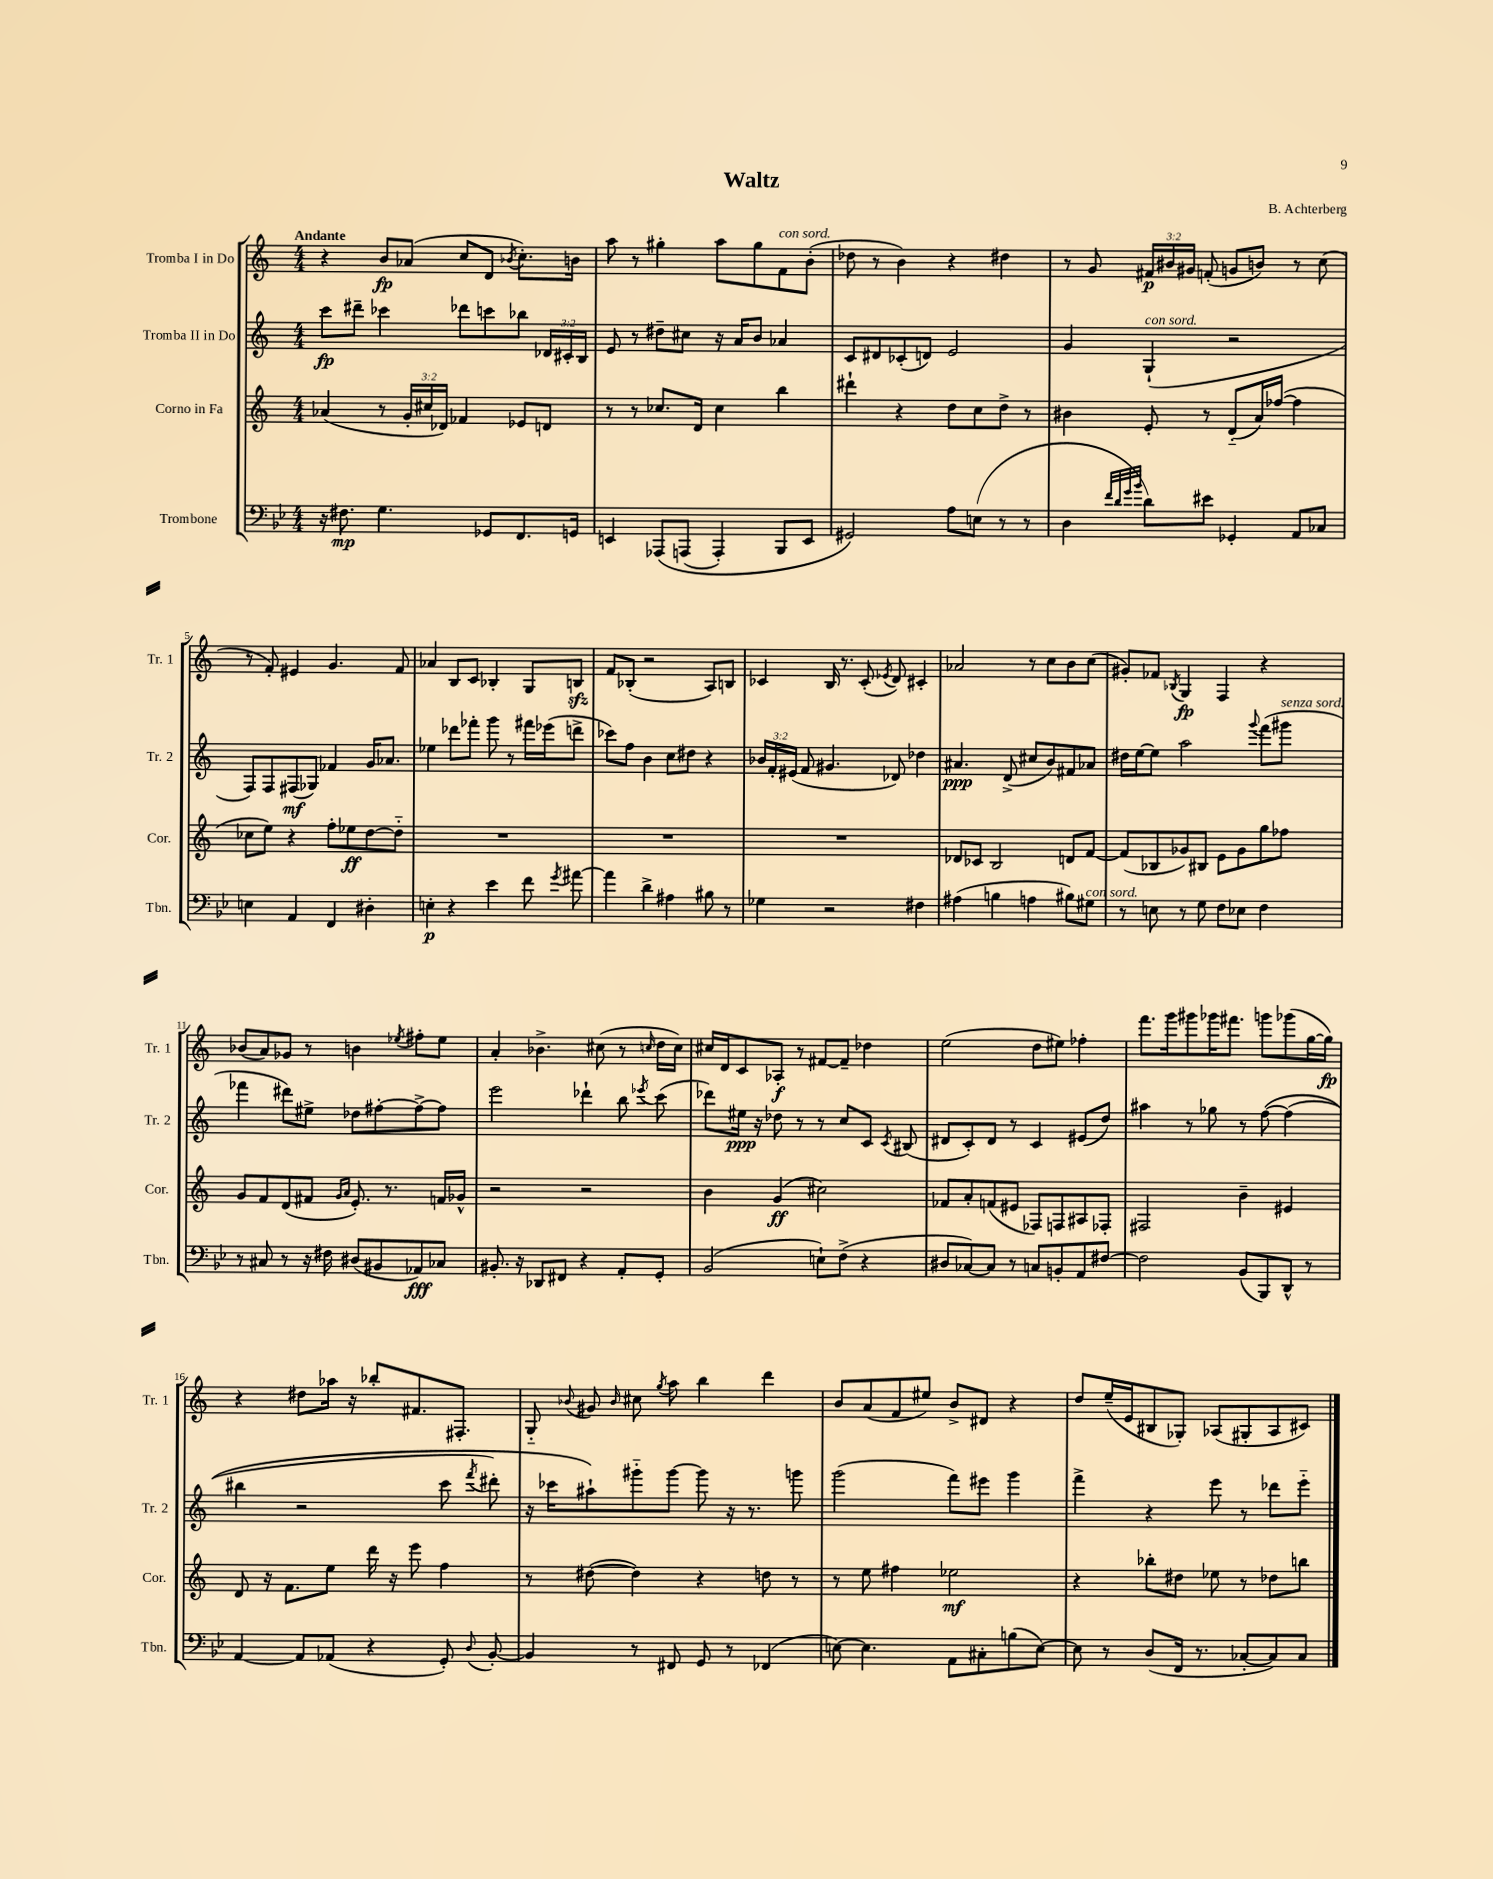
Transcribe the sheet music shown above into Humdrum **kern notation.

**kern	**kern	**kern	**kern
*staff4	*staff3	*staff2	*staff1
*clefF4	*clefG2	*clefG2	*clefG2
*k[b-e-]	*k[]	*k[]	*k[]
*M4/4	*M4/4	*M4/4	*M4/4
16r	(4a-	8ccc	4r
8.F#	.	.	.
.	.	8ddd#~	.
4.G	8r	4ccc-	8b
.	24g'	.	(8a-
.	24cc#	.	.
.	24d-)	.	.
.	4f-	8ddd-	8cc
8GG-	.	8ccc	8d
.	.	.	8qb-
8.FF	8e-	8bb-	8.cc')
.	8d	24d-	.
.	.	24c#'	.
16GG	.	.	16b
.	.	24B	.
=	=	=	=
4EE	8r	8e	8aa
.	8r	8r	8r
&(8AAA-	8.cc-	8dd#~	4gg#'
(8AAA	.	8cc#	.
.	16d	.	.
4AAA')	4cc-	16r	8aa
.	.	16a	.
.	.	8b	8gg#
8BBB-	4bb	4a-	8f
8EE	.	.	(8b'
=	=	=	=
2GG#&)	4ddd#`	8c	8dd-
.	.	8d#	8r
.	4r	(8c-'	4b)
.	.	8d)	.
8A	8dd	2e	4r
(8E	8cc	.	.
8r	8dd^	.	4dd#
8r	8r	.	.
=	=	=	=
4D	4b#	4g	8r
.	.	.	8g
32qqf	.	.	.
32qqd	.	.	.
32qqg	.	.	.
32qqb-	.	.	.
8d)	8e'	(4G`	24f#
.	.	.	24b#
.	.	.	24g#
8e#	8r	.	(8f'
4GG-'	(8d'~	2r	8g
.	16a)	.	8b)
.	([16ff-	.	.
8AA	4ff-]	.	8r
8C-	.	.	(8cc
=	=	=	=
4E	8cc-	8F)	8r
.	8ee)	8F	8f')
4AA	4r	(8F#	4e#
.	.	8G-)	.
4FF	8ff'	4f-	4.g
.	8ee-	.	.
4D#'	[8dd	16g	.
.	.	8.a-	.
.	8dd'~]	.	8f
=	=	=	=
4E'	1r	4ee-	4a-
4r	.	8ddd-	8B
.	.	8fff-'	8c
4e-	.	8ggg	4B-'
.	.	8r	.
8f	.	16fff#	8G
.	.	(16eee-	.
8qg	.	.	.
[8a#	.	8ddd^	8B
=	=	=	=
4a#]	1r	8ccc-)	8f
.	.	8ff	(8B-'
4d^	.	4b	2r
4A#	.	8cc	.
.	.	8dd#	.
8B#	.	4r	8A)
8r	.	.	8B
=	=	=	=
4G-	1r	24b-	4c-
.	.	24f'	.
.	.	(24e#	.
.	.	8f	.
2r	.	4.g#	16B
.	.	.	8.r
.	.	.	(8c-'
.	.	.	8qe-
.	.	8d-)	8d)
4F#	.	4dd-	4c#'
=	=	=	=
(4A#	8d-	4.a#	2a-
.	8c-	.	.
4B	2B	.	.
.	.	(8d^	.
4A	.	8cc#	8r
.	.	8b)	8cc
8B#)	8d	8f#	8b
8G#	[8f	8a-	(8cc
=	=	=	=
8r	(8f]	16dd#	8g#')
.	.	[16ee	.
8E	8B-	8ee]	8f-
.	.	.	8qB-
8r	8g-)	2aa	4G
8G	8B#	.	.
8F	8e	.	4F
8E-	8g-	.	.
.	.	8qqggg	.
4F	8gg	(8fff	4r
.	8ff-	8ggg#	.
=	=	=	=
8r	8g	4fff-	(8b-
8C#	8f	.	8a)
8r	(8d	8ddd#)	8g-
16r	8f#	8ee#^	8r
16F#	.	.	.
.	16qqg	.	.
.	16qqa	.	.
(8D#	8.e')	8dd-	4b
8BB#	.	[8ff#'	.
.	8.r	.	.
.	.	.	8qee-
8AA-)	.	8ff#^_	8ff#'
8C-	16f	8ff#]	8ee-
.	16g-^^	.	.
=	=	=	=
8.BB#'	2r	2eee	4a'
16r	.	.	.
8DD-	.	.	4.b-^
8FF#	.	.	.
4r	2r	4ddd-`	.
.	.	.	(8cc#
8AA'	.	8bb	8r
.	.	8qeee-	16qqcc
8GG'	.	(8ccc	16dd
.	.	.	16cc)
=	=	=	=
(2BB-	4b	8ddd-)	16cc#
.	.	.	16d
.	.	16ee#	8c
.	.	16r	.
.	(4g	8dd-	8A-'
.	.	8r	8r
8E`)	2cc#)	8r	[8f#
(8F^	.	8cc	8f#~]
4r	.	8c	4dd-
.	.	8qc	.
.	.	(8B#	.
=	=	=	=
8D#	8f-	8d#	(2ee
[8C-)	8a'	8c')	.
8C-]	(8f	8d#	.
8r	8e#	8r	.
8C	8F-)	4c	8dd
8BB'	8F	.	8ee#)
8AA	8A#	(8e#	4ff-'
[8F#	8F-'	8dd)	.
=	=	=	=
2F#]	2F#	4aa#	8.fff
.	.	.	16ggg
.	.	8r	8ggg#
.	.	8gg-	16ggg-
.	.	.	8.fff#
(8BB-	4b~	8r	.
8BBB-)	.	&([8ff	8ggg
8DD^^	4e#	(4ff]	(8ggg-
8r	.	.	[16gg
.	.	.	16gg])
=	=	=	=
[4AA	8d	4bb#	4r
.	16r	.	.
.	8.f	.	.
8AA]	.	2r	8dd#
(8AA-	8ee	.	16aa-
.	.	.	16r
4r	16ddd	.	8bb-'
.	16r	.	.
.	8eee	.	8.f#
8GG')	4ff	8ccc	.
.	.	.	8.F#'
8qqD	.	8qfff	.
[8BB-'	.	8ddd#')	.
=	=	=	=
4BB-]	8r	16r	8G'~
.	.	16ccc-	.
.	.	.	8qqb-
.	([8dd#	8aa#`&)	8g#
.	.	.	16qqb-
8r	4dd#])	8ggg#'~	8cc#
.	.	.	8qgg
8FF#	.	[8ggg#	8aa
8GG	4r	8ggg#]	4bb
8r	.	16r	.
.	.	8.r	.
(4FF-	8dd	.	4ddd
.	8r	8ggg	.
=	=	=	=
[8E)	8r	(2ggg	8b
4.E]	8ee	.	(8a
.	4ff#	.	8f
.	.	.	8ee#)
8AA	2ee-	8fff)	8b^
8C#'	.	8eee#	8d#
(8B	.	4ggg	4r
[8E)	.	.	.
=	=	=	=
8E]	4r	4fff^	8dd
8r	.	.	(16ee~
.	.	.	16e
(8D	8bb-'	4r	8B#
16FF	8dd#	.	8G-')
8.r	.	.	.
.	8ee-	8eee	(8A-
[8C-'	8r	8r	8G#'
8C-])	8dd-	8ddd-	8A-
8C-	8bb	8eee'~	8c#)
==	==	==	==
*-	*-	*-	*-
